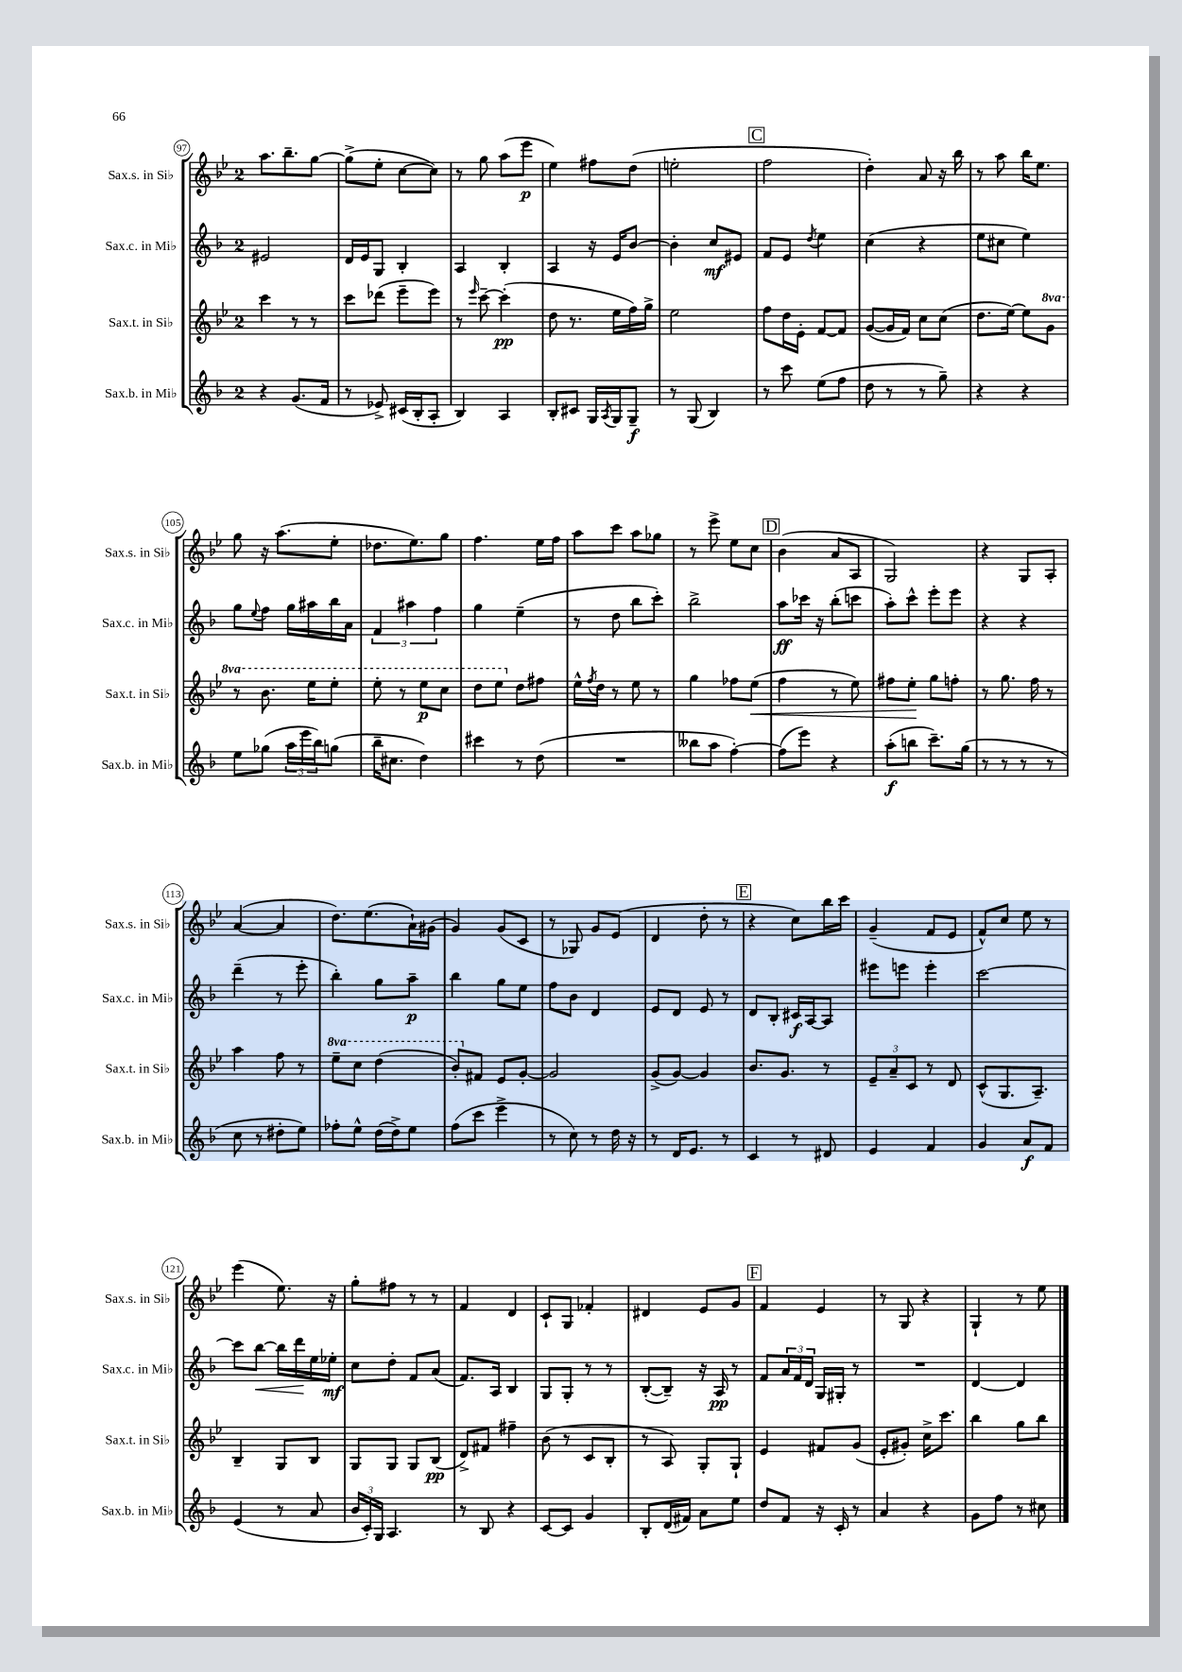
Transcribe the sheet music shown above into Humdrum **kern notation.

**kern	**dynam	**kern	**dynam	**kern	**dynam	**kern	**dynam
*part4	*part4	*part3	*part3	*part2	*part2	*part1	*part1
*staff4	*staff4	*staff3	*staff3	*staff2	*staff2	*staff1	*staff1
*I"Sax.b. in Mi♭	*	*I"Sax.t. in Si♭	*	*I"Sax.c. in Mi♭	*	*I"Sax.s. in Si♭	*
*I'Sax.b. in Mi♭	*	*I'Sax.t. in Si♭	*	*I'Sax.c. in Mi♭	*	*I'Sax.s. in Si♭	*
*clefG2	*	*clefG2	*	*clefG2	*	*clefG2	*
*k[b-]	*	*k[b-e-]	*	*k[b-]	*	*k[b-e-]	*
*M2/4	*	*M2/4	*	*M2/4	*	*M2/4	*
=97	=97	=97	=97	=97	=97	=97	=97
4r	.	4ccc\	.	2e#X/	.	8.aa\L	.
.	.	.	.	.	.	8.bb-~\	.
(8.g/L	.	8r	.	.	.	.	.
.	.	8r	.	.	.	[8gg\J	.
16f/Jk	.	.	.	.	.	.	.
=98	=98	=98	=98	=98	=98	=98	=98
8r	.	8ccc\L	.	16d/LL	.	(8gg^\L]	.
.	.	.	.	16e/J	.	.	.
8e-X^/)	.	(8ddd-X\J	.	8G/J	.	8ee-'\J	.
(16c#X/LL	.	8eee-~\L	.	4B-'/	.	[8cc\L	.
16B-'/J	.	.	.	.	.	.	.
8A'/J	.	8eee-\J)	.	.	.	8cc\J])	.
=99	=99	=99	=99	=99	=99	=99	=99
4B-/)	.	8r	.	4A/	.	8r	.
.	.	16qqeee-/	.	.	.	.	.
.	.	[8ccc~\	.	.	.	8gg\	.
4A/	.	(4ccc'\]	pp	4B-'/	.	(8aa\L	.
.	.	.	.	.	.	8eee-\J	p
=100	=100	=100	=100	=100	=100	=100	=100
8B-'/L	.	8dd\	.	4A/	.	4ee-\)	.
8c#X/J	.	8.r	.	.	.	.	.
16G/LL	.	.	.	16r	.	8ff#X\L	.
8qA/	.	.	.	.	.	.	.
16G/J	.	16ee-\LL	.	16e/KL	.	.	.
8G~/J	f	16ff\)	.	[8b-/J	.	(8dd\J	.
.	.	16gg^\JJ	.	.	.	.	.
=101	=101	=101	=101	=101	=101	=101	=101
8r	.	2ee-\	.	4b-'\]	.	2een'\	.
(8G/	.	.	.	.	.	.	.
4B-/)	.	.	.	8cc/L	mf	.	.
.	.	.	.	8e#X/J	.	.	.
!!LO:REH:place=s1:t=C
=102	=102	=102	=102	=102	=102	=102	=102
8r	.	8ff\L	.	8f/L	.	2ff\	.
8ccc\	.	16dd\L	.	8e/J	.	.	.
.	.	16e-'\JJ	.	.	.	.	.
.	.	.	.	8qdd/	.	.	.
(8ee\L	.	[8f/L	.	4ee\	.	.	.
8ff\J	.	8f/J]	.	.	.	.	.
=103	=103	=103	=103	=103	=103	=103	=103
8dd\	.	([8g/L	.	(4cc\	.	4dd'\)	.
8r	.	16g/L]	.	.	.	.	.
.	.	16f/JJ)	.	.	.	.	.
8r	.	8cc\L	.	4r	.	8a/	.
8gg~\)	.	(8cc\J	.	.	.	16r	.
.	.	.	.	.	.	16bb-\	.
=104	=104	=104	=104	=104	=104	=104	=104
4r	.	8.dd\L	.	8ee\L	.	8r	.
.	.	.	.	8cc#X\J	.	8aa\	.
.	.	[16ee-\Jk)	.	.	.	.	.
4r	.	8ee-\L]	.	4ee\)	.	16bb-\KL	.
.	.	.	.	.	.	8.ee-\J	.
*	*	*8va	*	*	*	*	*
.	.	8gg\J	.	.	.	.	.
!!LO:LB:g=z
=105	=105	=105	=105	=105	=105	=105	=105
8ee\L	.	8r	.	8gg\L	.	8gg\	.
.	.	.	.	8qqee/	.	.	.
(8gg-X\J	.	8.bb-\	.	8ff\J	.	16r	.
.	.	.	.	.	.	(8.aa\L	.
24aa\LL	.	.	.	16gg\LL	.	.	.
24eee\	.	.	.	.	.	.	.
.	.	16eee-\KL	.	16aa#X\	.	.	.
24bb-\J)	.	.	.	.	.	.	.
(8ggn\J	.	8eee-'\J	.	16bb-\	.	8ee-'\J	.
.	.	.	.	16a\JJ	.	.	.
=106	=106	=106	=106	=106	=106	=106	=106
16bb-~\KL	.	8eee-'\	.	6f/	.	8.dd-X\L	.
8.cc#X\J	.	.	.	.	.	.	.
.	.	8r	.	.	.	.	.
.	.	.	.	6aa#X\	.	.	.
.	.	.	.	.	.	8.ee-\)	.
4dd\)	.	8eee-\L	p	.	.	.	.
.	.	.	.	6ff\	.	.	.
.	.	8ccc\J	.	.	.	8gg\J	.
=107	=107	=107	=107	=107	=107	=107	=107
4ccc#X\	.	8ddd\L	.	4gg\	.	4.ff\	.
.	.	8eee-\J	.	.	.	.	.
*	*	*X8va	*	*	*	*	*
8r	.	8dd\L	.	(4ee~\	.	.	.
(8dd\	.	8ff#X\J	.	.	.	16ee-\LL	.
.	.	.	.	.	.	16ff\JJ	.
=108	=108	=108	=108	=108	=108	=108	=108
2r	.	16ee-^^\LL	.	8r	.	8aa\L	.
.	.	8qff/	.	.	.	.	.
.	.	16dd\JJ	.	.	.	.	.
.	.	8r	.	8dd\	.	8ccc\J	.
.	.	8ee-\	.	8bb-\L	.	8aa\L	.
.	.	8r	.	8ccc'\J)	.	8gg-X\J	.
=109	=109	=109	=109	=109	=109	=109	=109
8bb--X\L	.	4gg\	.	2bb-^\	.	8r	.
8aa\J	.	.	.	.	.	8eee-^\	.
[4ff'\)	.	8ff-X\L	.	.	.	8ee-\L	.
!	!	!	!LO:HP:b	!	!	!	!
.	.	(8ee-\J	<	.	.	8cc\J	.
!!LO:REH:place=s1:t=D
=110	=110	=110	=110	=110	=110	=110	=110
(8ff\L]	.	4ff\	.	8aa\L	ff	(4b-\	.
8eee\J)	.	.	.	16ccc-X\Jk	.	.	.
.	.	.	.	16r	.	.	.
4r	.	8r	.	(8bb-'\L	.	8a/L	.
.	.	8ee-\)	.	8cccn\J	.	8A/J	.
=111	=111	=111	=111	=111	=111	=111	=111
(8aa'\L	f	8ff#X\L	.	8aa'\L)	.	2G/)	.
8bbn\J	.	8ee-'\J	.	8ccc^^\J	.	.	.
8.ccc~\L)	.	8gg\L	[	8eee'\L	.	.	.
.	.	8ffn'\J	.	8eee\J	.	.	.
(16gg\Jk	.	.	.	.	.	.	.
=112	=112	=112	=112	=112	=112	=112	=112
8r	.	8r	.	4r	.	4r	.
8r	.	8.gg\	.	.	.	.	.
8r	.	.	.	4r	.	8G/L	.
.	.	16ff\	.	.	.	.	.
8r	.	8r	.	.	.	8A'/J	.
!!LO:LB:g=z
=113	=113	=113	=113	=113	=113	=113	=113
8cc\	.	4aa\	.	(4ddd~\	.	([4a/	.
8r	.	.	.	.	.	.	.
8dd#X'\L	.	8ff\	.	8r	.	4a/]	.
8ee\J)	.	8r	.	8eee'\	.	.	.
=114	=114	=114	=114	=114	=114	=114	=114
*	*	*8va	*	*	*	*	*
8ff-X'\L	.	8eee-~\L	.	4bb-'\)	.	8.dd\L)	.
8ee^^\J	.	8ccc\J	.	.	.	.	.
.	.	.	.	.	.	(8.ee-\	.
(16dd\LL	.	(4ddd\	.	8gg\L	.	.	.
16dd^\J)	.	.	.	.	.	.	.
8ee\J	.	.	.	8aa~\J	p	16a`\L)	.
.	.	.	.	.	.	(16g#X\JJ	.
=115	=115	=115	=115	=115	=115	=115	=115
(8ff\L	.	8bb-'/L)	.	4bb-\	.	4g/)	.
*	*	*X8va	*	*	*	*	*
8ccc\J	.	8f#X/J	.	.	.	.	.
4eee^\	.	8e-/L	.	8gg\L	.	(8g/L	.
.	.	[8g'/J	.	8ee\J	.	8c/J	.
=116	=116	=116	=116	=116	=116	=116	=116
8r	.	2g/]	.	8ff\L	.	8r	.
8cc\)	.	.	.	8b-\J	.	8G-X/)	.
8r	.	.	.	4d/	.	8g/L	.
16dd\	.	.	.	.	.	(8e-/J	.
16r	.	.	.	.	.	.	.
=117	=117	=117	=117	=117	=117	=117	=117
8r	.	(8g^/L	.	8e/L	.	4d/	.
16d/KL	.	[8g/J)	.	8d/J	.	.	.
8.e/J	.	.	.	.	.	.	.
.	.	4g/]	.	8e/	.	8dd'\	.
8r	.	.	.	8r	.	8r	.
!!LO:REH:place=s1:t=E
=118	=118	=118	=118	=118	=118	=118	=118
4c/	.	8.b-/L	.	8d/L	.	4r	.
.	.	.	.	8B-'/J	.	.	.
.	.	8.g/J	.	.	.	.	.
8r	.	.	.	16c#X/LL	f	8cc\L)	.
.	.	.	.	[16A/J	.	.	.
8d#X/	.	8r	.	8A/J]	.	16bb-\L	.
.	.	.	.	.	.	16ccc\JJ	.
=119	=119	=119	=119	=119	=119	=119	=119
4e/	.	12e-~/L	.	8eee#X\L	.	(4g~/	.
.	.	12a~/	.	.	.	.	.
.	.	.	.	8eeen\J	.	.	.
.	.	12c/J	.	.	.	.	.
4f/	.	8r	.	4eee'\	.	8f/L	.
.	.	8d/	.	.	.	8e-/J	.
=120	=120	=120	=120	=120	=120	=120	=120
4g/	.	(8c^^/L	.	[2ccc\	.	8f^^/L)	.
.	.	8.G/	.	.	.	8cc/J	.
8a/L	f	.	.	.	.	8ee-\	.
.	.	8.A~/J)	.	.	.	.	.
8f/J	.	.	.	.	.	8r	.
!!LO:LB:g=z
=121	=121	=121	=121	=121	=121	=121	=121
(4e/	.	4B-~/	.	8ccc\L]	.	(4eee-\	.
!	!	!	!	!	!LO:HP:b	!	!
.	.	.	.	[8bb-\J	<	.	.
8r	.	8G/L	.	16bb-\LL]	.	8.ee-\)	.
.	.	.	.	16ddd\	.	.	.
8a/	.	8B-/J	.	16ee\	[	.	.
.	.	.	.	16ee-X'\JJ	mf	16r	.
=122	=122	=122	=122	=122	=122	=122	=122
24b-/LL	.	8G/L	.	8cc\L	.	8gg'\L	.
24c'/)	.	.	.	.	.	.	.
24G/JJ	.	.	.	.	.	.	.
4.A/	.	8G/J	.	8dd'\J	.	8ff#X\J	.
.	.	8G/L	.	8f/L	.	8r	.
.	.	(8B-/J	pp	(8a/J	.	8r	.
=123	=123	=123	=123	=123	=123	=123	=123
8r	.	8d^/L)	.	8.f/L)	.	4f/	.
8B-/	.	8f#X/J	.	.	.	.	.
.	.	.	.	16A/Jk	.	.	.
4r	.	4ff#X~\	.	4B-/	.	4d/	.
=124	=124	=124	=124	=124	=124	=124	=124
[8c/L	.	(8b-\	.	8G/L	.	8c`/L	.
8c/J]	.	8r	.	8G'/J	.	8G/J	.
4g/	.	8c/L	.	8r	.	4f-X'/	.
.	.	8B-'/J	.	8r	.	.	.
=125	=125	=125	=125	=125	=125	=125	=125
8B-'/L	.	8r	.	([8B-'/L	.	4d#X/	.
(16d/L	.	8A/)	.	8B-~/J])	.	.	.
16f#X/JJ)	.	.	.	.	.	.	.
8a\L	.	8G'/L	.	16r	.	8e-/L	.
.	.	.	.	16A/	pp	.	.
8ee\J	.	8G`/J	.	8r	.	8g/J	.
!!LO:REH:place=s1:t=F
=126	=126	=126	=126	=126	=126	=126	=126
8dd/L	.	4e-/	.	8f/L	.	4f/	.
8f/J	.	.	.	24a/L	.	.	.
.	.	.	.	24f/	.	.	.
.	.	.	.	24d/JJ	.	.	.
16r	.	8f#X/L	.	16G/LL	.	4e-/	.
16c'/	.	.	.	16G#X'/JJ	.	.	.
8r	.	(8g/J	.	8r	.	.	.
=127	=127	=127	=127	=127	=127	=127	=127
4a/	.	8e-'/L	.	2r	.	8r	.
.	.	8g#X'/J)	.	.	.	8G/	.
4r	.	16cc^\KL	.	.	.	4r	.
.	.	8.ccc\J	.	.	.	.	.
=128	=128	=128	=128	=128	=128	=128	=128
8g\L	.	4bb-\	.	[4d/	.	4G`/	.
8ff\J	.	.	.	.	.	.	.
8r	.	8gg\L	.	4d/]	.	8r	.
8cc#X\	.	8bb-\J	.	.	.	8ee-\	.
==	==	==	==	==	==	==	==
*-	*-	*-	*-	*-	*-	*-	*-
